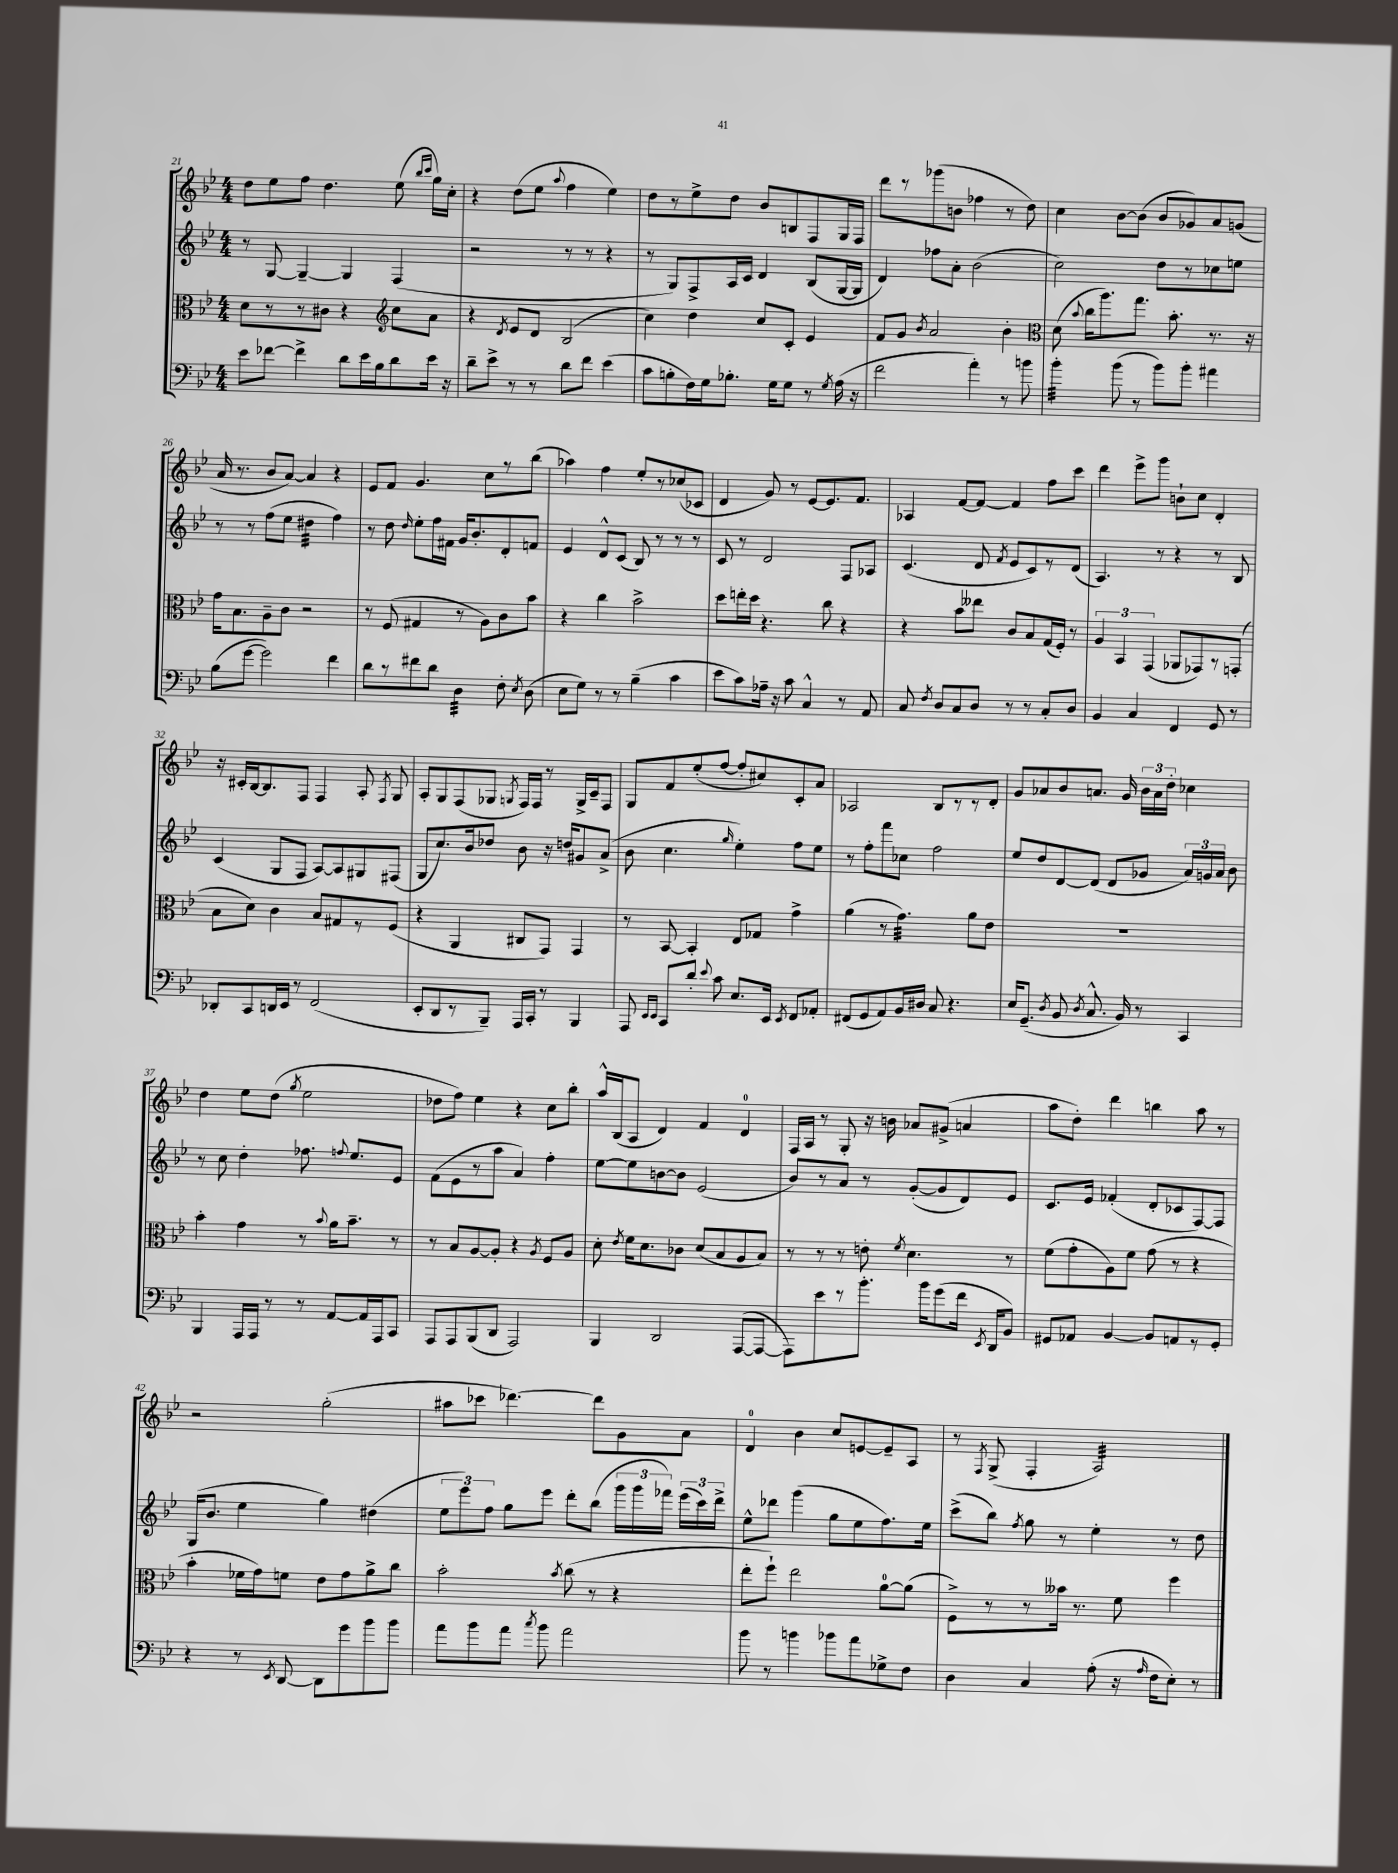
<<
\new StaffGroup <<
\new Staff = "s0" {
    \clef treble \key bes \major \numericTimeSignature \time 4/4
    \autoBeamOff d''8[ ees''8 f''8] d''4. ees''8( \grace { bes''16[ c'''16] } g''16[) c''16]-. |
    r4 d''8[( ees''8] \appoggiatura { a''8 } f''4 ees''4) |
    d''8[ r8 ees''8-> d''8] bes'8[ b8 f8 g16 f16] |
    d'''8[ r8 ges'''8( b'8] fes''4 r8 d''8) |
    c''4 bes'8[~ bes'8]( bes'8[ ges'8) a'8 g'8]( |
    a'16 r8. bes'8[ a'8]~) a'4 r4 |
    ees'8[ f'8] g'4. c''8[ r8 bes''8]( |
    aes''4) f''4 ees''8[-. r8 ces''8( ces'8] |
    d'4 g'8) r8 ees'8[~ ees'8. f'8.] |
    aes4 f'8[~ f'8]~ f'4 f''8[ c'''8] |
    d'''4 ees'''8[-> g'''8] b'8[-! c''8] d'4-. |
    r16 cis'16[-. bes16~ bes8. f8] f4 a8-. \acciaccatura { f8 } g8 |
    a8[-. g8 f8( ges8] \acciaccatura { g8 } f16[) f16] r8 g16[-> c'16-- f8] |
    g8[ f'8 ees''8-.( f''8]~ f''8[-. cis''8) c'8-. a'8] |
    aes2 bes8[ r8 r8 d'8]-. |
    g'8[ aes'8 bes'8 a'8.] g'16 \tuplet 3/2 { bes'16[ a'16 d''16]-. } ces''4 |
    d''4 ees''8[ d''8]( \acciaccatura { g''8 } ees''2 |
    des''8[ f''8]) ees''4 r4 c''8[ bes''8]-. |
    a''16[-^ bes16( a8] d'4) f'4 d'4-0 |
    f16[ a16] r8 g8-. r16 b'16 aes'8[ gis'8]->( a'4 |
    a''8[ d''8]-.) d'''4 b''4 a''8 r8 |
    r2 g''2-.( |
    ais''8[ ces'''8] des'''4.~) des'''8[ g'8 a'8] |
    d'4-0 bes'4 c''8[ e'8~ e'8-- a8] |
    r8 \acciaccatura { f8 } g8->( f4-. a2:32) \bar "|." |
}
\new Staff = "s1" {
    \clef treble \key bes \major \numericTimeSignature \time 4/4
    \autoBeamOff r8 g8~ g4~-- g4 f4( |
    r2 r8 r8 r4 |
    r8 g8[) f8-> a16 c'16] d'4 bes8[( g16~ g16] |
    d'4) fes''8[ a'8]-. bes'2( |
    c''2) d''8[ r8 ces''8 e''8] |
    r8 r8 f''8[( ees''8] dis''4:32 f''4) |
    r8 d''8 \grace { d''16 } ees''8[-. f''16 fis'16] g'16[ bes'8.-. d'8-. f'8] |
    ees'4 d'8[-^ c'8]( bes8) r8 r8 r8 |
    c'8 r8 d'2 f8[ aes8] |
    c'4.( d'8 \acciaccatura { f'8 } ees'8[ c'8) r8 d'8]( |
    a4.) r8 r4 r8 bes8 |
    c'4( g8[ f8] a8[~) a8 gis8 fis8]( |
    g8[ c''8.) bes'16 des''8] bes'8 r16 d''16[ gis'8 a'8]->( |
    bes'8 c''4. \grace { g''16 } ees''4-.) f''8[ ees''8] |
    r8 f''8[-. f'''8 ces''8] f''2 |
    ees''8[ d''8 d'8~ d'8]( d'8[ ges'8] \tuplet 3/2 { a'16[) g'16 a'16] } bes'8 |
    r8 c''8 d''4-. fes''8. \appoggiatura { f''8 } ees''8.[ ees'8] |
    f'8[( ees'8 r8 a''8] a'4) f''4-. |
    ees''8[~ ees''8 b'8~ b'8] ees'2( |
    bes'8[) r8 a'8] r8 g'8[~-.( g'8 d'8) ees'8] |
    c'8.[ ees'16] fes'4-.( d'8[-. ces'8 f8~) f8] |
    g16[( bes'8.] ees''4 g''4) dis''4( |
    \tuplet 3/2 { ees''8[ ees'''8) f''8] } g''8[ ees'''8] d'''8[-. bes''8]( \tuplet 3/2 { g'''16[ g'''16 fes'''16]) } \tuplet 3/2 { ees'''16[( c'''16) d'''16]-> } |
    ees''8[-^ des'''8] g'''4( g''8[ ees''8 f''8.) ees''16] |
    c'''8[->( bes''8]) \acciaccatura { f''8 } g''8 r8 ees''4-. r8 d''8 \bar "|." |
}
\new Staff = "s2" {
    \clef alto \key bes \major \numericTimeSignature \time 4/4
    \autoBeamOff d'8[ r8 r8 cis'8] r4 \clef treble c''8[ a'8] |
    r4 \acciaccatura { d'8 } ees'8[ d'8] bes2( |
    c''4) d''4 c''8[ c'8]-. ees'4 |
    f'8[ g'8] \acciaccatura { bes'8 } a'2 bes'4-. |
    \clef alto d'8( \appoggiatura { bes'8 } c''16[ a''8.) g''8.] bes'8.-. r8. r16 |
    g'16[ bes8. a8-- c'8] r2 |
    r8 f8( gis4 r8 a8[) c'8 bes'8] |
    r4 c''4 bes'2-> |
    d''8[ e''16-. d''16] r4. c''8 r4 |
    r4 bes'8[ eeses''8] c'8[ bes8 g16( f16]-.) r8 |
    \tuplet 3/2 { a4 bes,4 g,4( } aes,8[ ges,8) r8 g,8]-.( |
    bes8[ d'8]) c'4 bes8[ gis8 r8 f8]( |
    r4 a,4 cis8[ g,8]) g,4 |
    r8 bes,8~ bes,4-. ees8[ ges8] g'4-> |
    a'4( r8 g'4.:32) a'8[ ees'8] |
    R1 |
    bes'4-. g'4 r8 \appoggiatura { bes'8 } a'16[ bes'8.]-- r8 |
    r8 bes8[ a8~ a8]-. r4 \acciaccatura { a8 } f8[ a8] |
    d'8-. \acciaccatura { ees'8 } f'16[ d'8. ces'8] d'8[( bes8 a8 bes8]) |
    r8 r8 r8 e'8-. \acciaccatura { f'8 } d'4. r8 |
    f'8[( g'8-. a8) f'8] g'8( r8 r4 |
    bes'4-. fes'16[ g'16) f'8] ees'8[ g'8 a'8-> c''8] |
    bes'2-. \acciaccatura { bes'8 } c''8( r8 r4 |
    ees''8[-. f''8]-!) ees''2 a'8[-0~ a'8]( |
    f8[->) r8 r8 beses'16] r8. f'8 f''4 \bar "|." |
}
\new Staff = "s3" {
    \clef bass \key bes \major \numericTimeSignature \time 4/4
    \autoBeamOff ees'8[ fes'8]~ fes'4-> d'8[ ees'16 bes16 d'8 ees'16] r16 |
    d'8[-- ees'8]-> r8 r8 d'8[ f'8] ees'4( |
    c'8[ b8-. f16) g16 bes8.]-. g16[ g8] r8 \acciaccatura { g8 } a16( r16 |
    f'2 a'4-.) r8 b'8 |
    bes'4:32-. bes'8( r8 bes'8[) bes'8]-. ais'4 |
    bes8[( g'8]~ g'2) f'4 |
    d'8[ r8 fis'8 d'8] d4:32 f8-. \acciaccatura { ees8 } d8( |
    ees8[ g8]) r8 r8 bes4--( c'4 |
    ees'8[ c'8) aes16]-- r16 c'8 c4-^ r8 a,8 |
    c8 \acciaccatura { f8 } d8[ c8 d8] r8 r8 c8[-. d8] |
    bes,4 c4 f,4 g,8 r8 |
    des,8[-. c,8 d,16 ees,16] r8 f,2( |
    ees,8[-. d,8 r8 bes,,8]--) a,,16[ c,16]-. r8 bes,,4 |
    a,,8 \grace { ees,16[ ees,16] } c,8[ d'8]-. \appoggiatura { ees'8 } c'8 ees8.[ ees,16] \acciaccatura { ees,8 } f,8[ aes,8]-. |
    fis,8[( g,8 a,8) bes,16 dis16] c8 r4. |
    ees16[ g,8.]--( \acciaccatura { d8 } bes,8 \acciaccatura { d8 } c8.-^ bes,16) r8 c,4 |
    bes,,4 a,,16[ a,,16] r8 r8 a,8[~ a,16 a,,16 c,8] |
    a,,8[ a,,8 bes,,8( d,8] a,,2) |
    bes,,4 d,2 a,,8[~( a,,8]~ |
    a,,8[) ees'8 r8 bes'8.]-. bes'16[ g'8( f'16] \acciaccatura { ees,8 } d,16[ bes,8]) |
    gis,8[ aes,8] bes,4~ bes,8[ a,8 r8 gis,8]-. |
    r4 r8 \acciaccatura { ees,8 } d,8~ d,8[ g'8 bes'8 bes'8] |
    a'8[ bes'8 a'8] \acciaccatura { c''8 } bes'8 a'2 |
    bes'8 r8 b'4 bes'8[ a'8 ges8-> f8] |
    d4 c4 a8-.( r16 \grace { a16 } f16[ ees8]-.) r8 \bar "|." |
}
>>
>>
\layout { \context { \Score currentBarNumber = #21 } }
